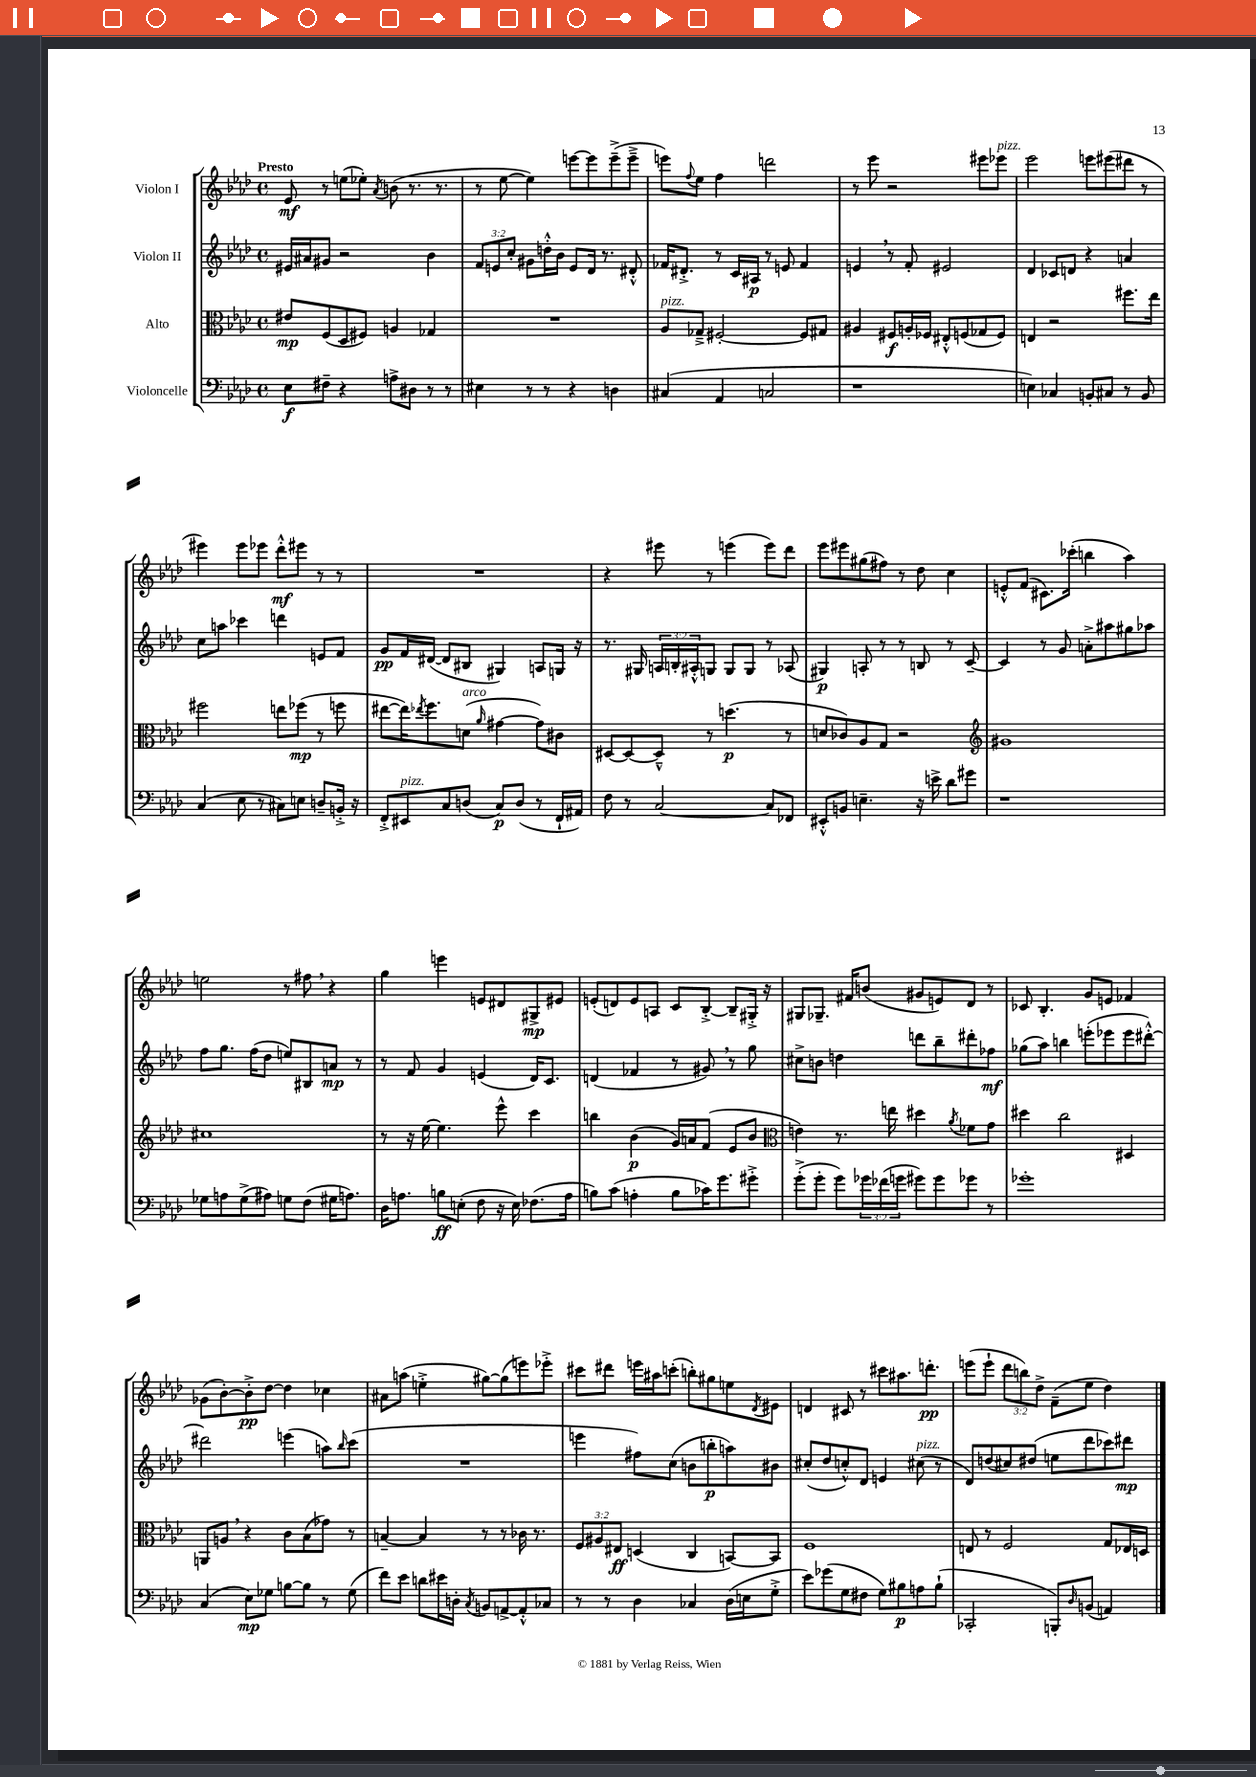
<<
\new StaffGroup <<
\new Staff = "s0" \with { instrumentName = "Violon I" } {
    \clef treble \key aes \major \defaultTimeSignature \time 4/4 \override Staff.TupletNumber.text = #tuplet-number::calc-fraction-text \tempo "Presto"
    ees'8\mf r8 e''8( ees''8-.) \acciaccatura { aes'8 } b'8( r8. r8. |
    r8 ees''8~ ees''4) e'''8~ e'''8 e'''8--->( e'''8---> |
    e'''8) \appoggiatura { f''8 } ees''8 f''4 d'''2 |
    r8 ees'''8 r2 eis'''8 ees'''8^\markup { \italic "pizz." } |
    ees'''2 e'''8 eis'''8( dis'''8 r8 |
    eis'''4) eis'''8 ees'''8 des'''8-.-^\mf eis'''8 r8 r8 |
    R1 |
    r4 eis'''8 r8 e'''4( e'''8) des'''8 |
    ees'''8 eis'''8 gis''8( fis''8) r8 des''8 c''4 |
    e'8-.-^ f'8( cis'8.) ces'''16-.( b''4 aes''4) |
    e''2 r8 fis''8 \breathe r4 |
    g''4 e'''4 e'8 dis'8 gis8->\mp eis'8 |
    e'8-.( d'8) e'8 a8 c'8 bes8~-.-> bes8-- gis16-.-> r16 |
    gis8 ges8.-- fis'16 b'8( gis'8 e'8) des'8 r8 |
    ces'8 bes4.-. g'8 e'8 fes'4 |
    ges'8( bes'8~-.) bes'8-.->\pp des''8~ des''4 ces''4 |
    ais'8 a''8( e''4-.-> gis''8~) gis''8( e'''8) ees'''8-.-> |
    cis'''8 dis'''8 e'''16 ais''16 c'''8-.( b''8-.) gis''8 e''8 \acciaccatura { des'8 } eis'8 |
    d'4 cis'8 r8 cis'''8 ais''8. d'''8.-.\pp |
    e'''8( e'''8-! \tuplet 3/2 { des'''8 b''8) des''8-> } f'8--( ees''8 des''4) \bar "|." |
}
\new Staff = "s1" \with { instrumentName = "Violon II" } {
    \clef treble \key aes \major \defaultTimeSignature \time 4/4 \override Staff.TupletNumber.text = #tuplet-number::calc-fraction-text
    eis'16 ais'16 gis'8 r2 bes'4 |
    \tuplet 3/2 { f'8 e'8 c''8-. } gis'8 d''16-.-^ bes'16 e'8 des'16 r8. dis'8-.-^ |
    fes'16 dis'8.-.-> r8 c'16 ais16\p r8 e'8 fes'4 |
    e'4 \breathe r8 f'8-. eis'2 |
    des'4 ces'8 d'8 r4 a'4 |
    c''8 a''8 ces'''4 d'''4 e'8 f'8 |
    g'8\pp f'16 dis'16~( dis'8 bis8 gis4) a8 g16 r16 |
    r8. gis16 \tuplet 3/2 { a16 b16-. ais16-.-^ } g8 g8 g8 r8 aes8( |
    gis4\p) a8-. r8 r8 b8 r8 c'8~-- |
    c'4 r8 g'8 a'8-.-> ais''8 gis''8 aes''8 |
    f''8 g''8. f''16( des''8 e''8) bis8 a'8\mp r8 |
    r8 f'8 g'4 e'4( des'16) c'8. |
    d'4( fes'4 r8 gis'8) \breathe r8 g''8 |
    cis''8-> b'8 d''4 d'''8 bes''8-- dis'''8-. fes''8\mf |
    ges''8( aes''8) b''4 e'''8-.( ees'''8 ees'''8 dis'''8~-.-^) |
    dis'''2 e'''4( a''8) \grace { bes''16 } c'''8( |
    R1 |
    e'''4 fis''8) c''8( b'8 b''8-.\p a''8) bis'8 |
    cis''8-.( des''8 c''8-.-^) des'8 e'4 cis''8^\markup { \italic "pizz." }( r8 |
    des'8) d''8( cis''8) dis''8( e''8 des'''8 ces'''8) dis'''8\mp \bar "|." |
}
\new Staff = "s2" \with { instrumentName = "Alto" } {
    \clef alto \key aes \major \defaultTimeSignature \time 4/4 \override Staff.TupletNumber.text = #tuplet-number::calc-fraction-text
    eis'8\mp f8( des8 fis8) a4 ges4 |
    R1 |
    aes8^\markup { \italic "pizz." } ges8---> fis2~-. fis8 gis8 |
    ais4 fis8\f a16-. fes16 eis8-.-^ f8( ges8 f8) |
    e4 r2 fis''8. ees''16 |
    fis''2 e''8 fes''8\mp( r8 f''8 |
    eis''8~ eis''16) \acciaccatura { ees''8 } f''8. d'8^\markup { \italic "arco" }( \grace { aes'16 } gis'4~ gis'8) cis'8 |
    dis8~ dis8~ dis8---^ r8 d''4.\p( r8 |
    d'8 ces'8) aes8 g8 r2 |
    \clef treble gis'1 |
    cis''1 |
    r8 r16 ees''16~ ees''4. ees'''8-^ c'''4 |
    b''4 bes'4\p( g'16) a'16 f'8( ees'8 bes'8 |
    \clef alto e'4) r8. e''16 dis''4 \acciaccatura { aes'8 } fes'8 g'8 |
    dis''4 c''2 dis4 |
    a,8 a8 \breathe r4 c'8 bes8( ges'8) r8 |
    b4~-- b4 r8 r8 ces'16 r8. |
    \tuplet 3/2 { f8 ais8 eis8\ff } d4( c4 b,8~) b,8 |
    f1 |
    e8 r8 f2 g8 ees16 d16 \bar "|." |
}
\new Staff = "s3" \with { instrumentName = "Violoncelle" } {
    \clef bass \key aes \major \defaultTimeSignature \time 4/4 \override Staff.TupletNumber.text = #tuplet-number::calc-fraction-text
    ees8\f fis8-- r4 a8-> dis8 r8 r8 |
    eis4 r8 r8 r4 d4 |
    cis4( aes,4 c2 |
    r1 |
    e4) ces4 b,8-. cis8 r8 b,8 |
    c4( ees8 r8 cis8) e8 d8-- b,16-.-> r16 |
    f,8-.-> eis,8^\markup { \italic "pizz." } c8 d8( c8\p) d8( r8 f,16-! ais,16) |
    f8 r8 c2~ c8 fes,8 |
    eis,8-.-^ b,8 e4.-- r16 e'16-> des'8 gis'8 |
    r1 |
    ges8 a8 ges8->( ais8) g8 f8( gis16 a8.) |
    des16 a8. b8\ff e8-.( f8 r16 e16) fes8.( a16 |
    b8) c'8( a4-. b8 ces'16) g'8. gis'8-.-> |
    g'8-.->( g'8-. g'8) \tuplet 3/2 { ges'16 fes'16( g'16 } gis'8) gis'8 ges'8 r8 |
    ges'1-. |
    c4( ees8\mp) ges8 b8~ b8 r8 ges8( |
    f'8) ees'8 d'8 eis'16 d16-. \acciaccatura { c8 } b,8 a,8~-> a,8-.-^ ces8 |
    r8 r8 des4 ces4 des16( e16 g8-.-> |
    ees'8) ges'8( g8 fis8 g8) bis8\p a8 bis8-!( |
    ces,2-. b,,8-.) \grace { des16 } b,8( a,4) \bar "|." |
}
>>
>>
\layout { \context { \Score \remove "Bar_number_engraver" } }
